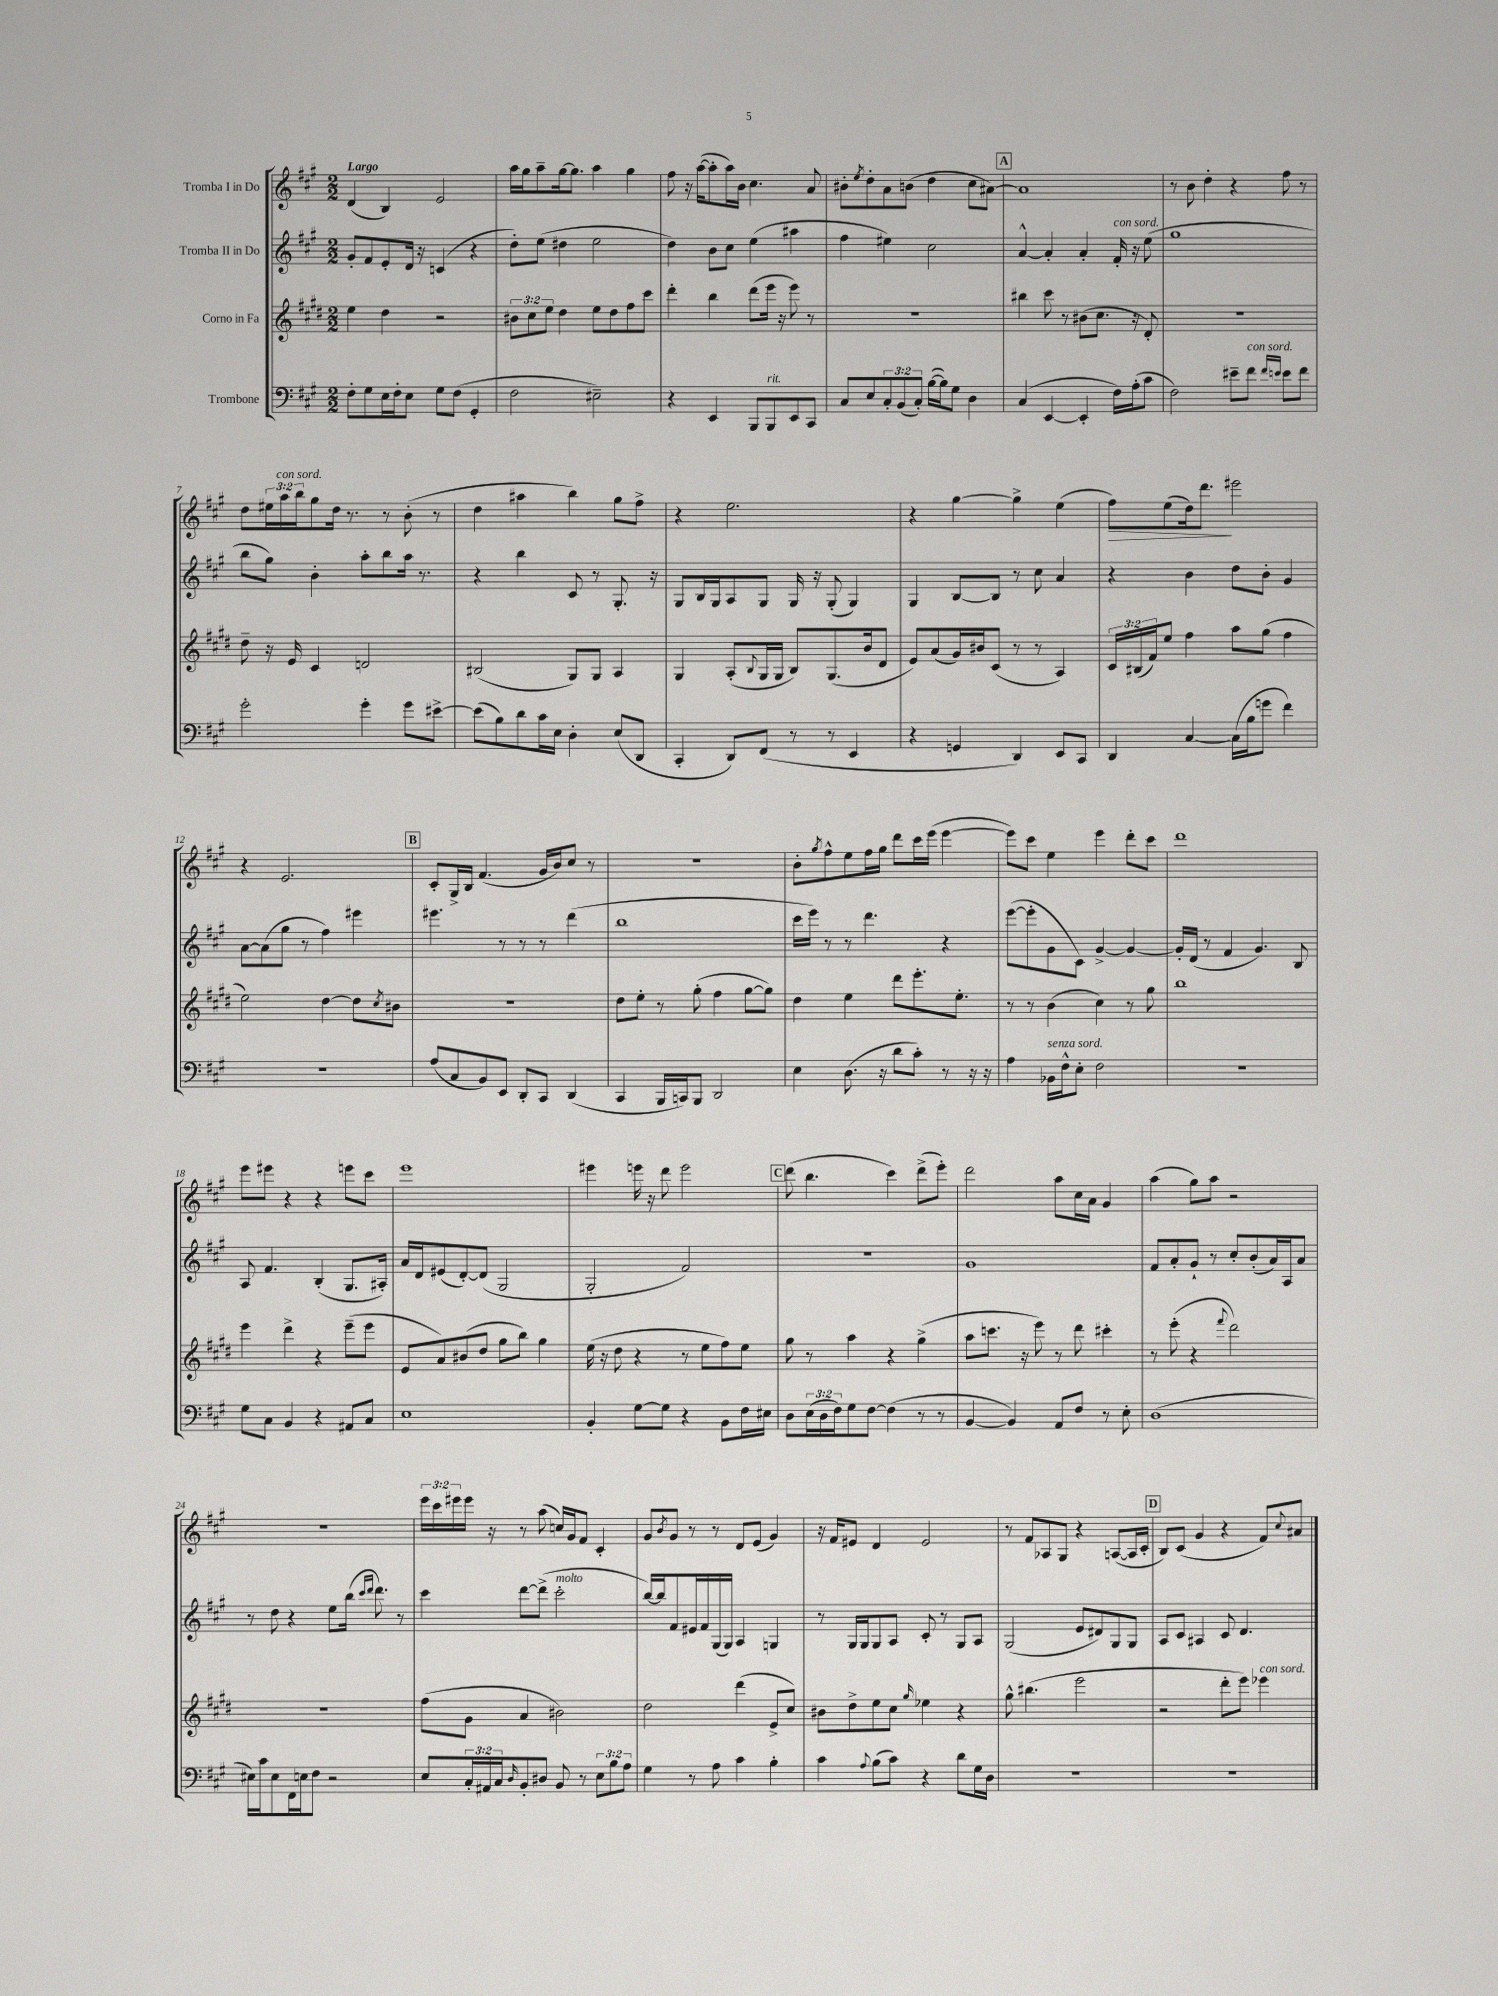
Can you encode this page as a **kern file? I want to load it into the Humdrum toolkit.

**kern	**kern	**kern	**kern
*staff4	*staff3	*staff2	*staff1
*clefF4	*clefG2	*clefG2	*clefG2
*k[f#c#g#]	*k[f#c#g#d#]	*k[f#c#g#]	*k[f#c#g#]
*M2/2	*M2/2	*M2/2	*M2/2
8F#'	4ee	8g#'	(4d
8G#	.	8f#	.
16E	4dd#	8e'	4B)
16F#'	.	.	.
8E	.	16d	.
.	.	16r	.
8G#	2r	(4c	2e
(8F#	.	.	.
4GG#'	.	4r	.
=	=	=	=
2F#	12b#	8dd')	16aa
.	.	.	16gg#
.	12cc#	.	.
.	.	(8ee	8aa~
.	12ee	.	.
.	4dd#	4dd#	[16gg#
.	.	.	8.gg#]
2E#~)	8ee	2ee	4aa
.	8dd#	.	.
.	8ff#	.	4gg#
.	8ccc#	.	.
=	=	=	=
4r	4ddd#'	4dd)	8ff#
.	.	.	16r
.	.	.	([16aa
4EE	4bb	8b	8aa']
.	.	8cc#	16aa)
.	.	.	16b
8BBB	(8ddd#	(4ee	4.cc#
8BBB	16eee	.	.
.	16r	.	.
8EE	8eee)	4aa#	.
8CC#	8r	.	8a
=	=	=	=
8C#	1r	4ff#	8b#'
.	.	.	8qee
8E	.	.	8dd'
12C#'	.	4ee#)	8a
(12BB	.	.	.
.	.	.	(8b
12C#')	.	.	.
([16B	.	2cc#	4dd
16B])	.	.	.
8G#	.	.	.
4D	.	.	8cc#
.	.	.	[8a#)
=	=	=	=
(4C#	4bb#	[4a^^	1a#]
[4EE	8ccc#	4a']	.
.	8r	.	.
4EE']	(8b#	4a'	.
.	8.cc#	.	.
16F#)	.	16f#'	.
(16A'	16r	16r	.
8c#	8d#')	(8ee	.
=	=	=	=
2F#)	1r	1gg#	8r
.	.	.	8b
.	.	.	4dd'
8e#~	.	.	4r
8f#	.	.	.
16qqf#	.	.	.
16qqe	.	.	.
8e	.	.	8ff#
8f#	.	.	8r
=	=	=	=
2g#'	8dd#~	8bb	8dd
.	16r	8gg#)	24ee#
.	.	.	24aa
.	16e	.	.
.	.	.	24bb
.	4c#	4b'	8gg#
.	.	.	16dd
.	.	.	8.r
4g#'	2d	8aa'	.
.	.	8bb	8r
8g#	.	16aa	(8b'
.	.	8.r	.
[8e#^	.	.	8r
=	=	=	=
(8e#]	(2B#	4r	4dd
8B)	.	.	.
8d	.	4bb	4aa#
16c#	.	.	.
16E	.	.	.
4D'	8G#)	8c#	4bb)
.	8G#	8r	.
(8E	4A	8.G#'	8gg#
8DD	.	.	8ff#^
.	.	16r	.
=	=	=	=
4CC#'	4G#	8G#	4r
.	.	16B	.
.	.	16G#	.
8DD)	(8A'	8A	2.ee
.	8qqB	.	.
(8FF#	16G#	8G#	.
.	16G#	.	.
8r	8B)	16G#	.
.	.	16r	.
8r	(8.G#	(8G#'	.
4EE	.	4G#)	.
.	16b	.	.
.	8d#	.	.
=	=	=	=
4r	8e)	4G#	4r
.	(8a	.	.
4GG	16g#)	[8B	[4gg#
.	16b#	.	.
.	(8c#	8B]	.
4DD)	8r	8r	4gg#^]
.	8r	8cc#	.
8EE	4A)	4a	(4ee
8CC#	.	.	.
=	=	=	=
4DD	24c#	4r	8ff#)
.	(24B#	.	.
.	24f#)	.	.
.	8ee	.	(8ee
[4C#	4ff#	4b	16dd)
.	.	.	8.ddd
(16C#]	8aa	8dd	2eee#
16B	.	.	.
8g	(8gg#	8b'	.
4f#)	4ff#	4g#	.
=	=	=	=
1r	2ee)	[8a	4r
.	.	(8a]	.
.	.	8gg#	2.e
.	.	8r	.
.	[4dd#	4ff#)	.
.	8dd#]	4eee#	.
.	8qcc#	.	.
.	8b#	.	.
=	=	=	=
(8A	1r	4.eee#	8c#'
8C#	.	.	16G#^
.	.	.	16B
8BB)	.	.	(4.f#
8EE	.	8r	.
8DD'	.	8r	.
8CC#	.	8r	16g#
.	.	.	16b)
(4DD	.	(4ddd	8cc#
.	.	.	8r
=	=	=	=
4CC#	8dd#	1bb	1r
.	8ee'	.	.
16BBB	8r	.	.
16CC)	.	.	.
8BBB	(8gg#'	.	.
2DD	4ff#	.	.
.	[8gg#	.	.
.	8gg#])	.	.
=	=	=	=
4E	4dd#	16ccc#	8b'
.	.	16eee)	.
.	.	.	8qgg#
.	.	8r	8ff#^^
(8.D	4ee	8r	8ee
.	.	4.ddd	16ff#
16r	.	.	16gg#
8d	8ddd#	.	8ddd
8c#')	8.eee'	.	16ccc#
.	.	.	(16eee
8r	.	4r	[4eee
.	8.ee'	.	.
16r	.	.	.
16r	.	.	.
=	=	=	=
4A	8r	([8eee	8eee])
.	8r	8eee']	8ccc#
16BB-	(4b	8g#	4ee
16F#^^	.	.	.
8E'	.	8c#)	.
2F#	4cc#)	[4g#^	4eee
.	8r	4g#_	8ddd'
.	8gg#	.	8ccc#
=	=	=	=
1r	1bb	16g#']	1ddd
.	.	(16d	.
.	.	8r	.
.	.	4f#	.
.	.	4.g#)	.
.	.	8B	.
=	=	=	=
8G#	4eee	8A	8eee
8C#	.	4.f#	8eee#
4BB	4ddd#^	.	4r
4r	4r	(4B'	4r
8AA#	(8eee~	8.G#	8eee
8C#	8eee	.	8ccc#
.	.	16A#')	.
=	=	=	=
1E	8e	16a	1eee
.	.	16d	.
.	8a)	(8e#	.
.	(8b#	[8d')	.
.	8dd#	(8d]	.
.	8gg#	2G#	.
.	8bb)	.	.
.	4gg#	.	.
=	=	=	=
4BB'	(16ee	2G#'	4eee#
.	16r	.	.
.	8dd#	.	.
[8G#	4r	.	16eee
.	.	.	16r
8G#]	.	.	8ddd
4r	8r	2f#)	2eee
.	8ee	.	.
8BB	8ff#)	.	.
16F#	8ee	.	.
16E#	.	.	.
=	=	=	=
8D	8gg#	1r	(8ddd
(24E	8r	.	4.bb
24D	.	.	.
24F#)	.	.	.
8G#	4aa	.	.
[8F#	.	.	.
(4F#]	4r	.	4ccc#)
8r	(4gg#^	.	(8ddd^
8r	.	.	8eee')
=	=	=	=
[4BB	8aa	1g#	2ddd
.	8.ccc	.	.
4BB])	.	.	.
.	16r	.	.
.	8eee)	.	.
8AA	8r	.	8aa
8F#	8ddd#	.	16cc#
.	.	.	16a
8r	4ccc#'	.	4g#
8E'	.	.	.
=	=	=	=
(1D	8r	8f#	(4aa
.	(8eee'	8a'	.
.	4r	8g#`	8gg#)
.	.	8r	8aa
.	8qqfff#	.	.
.	2ddd#)	8cc#'	2r
.	.	(8b'	.
.	.	16a)	.
.	.	16A	.
.	.	8a	.
=	=	=	=
16E#)	1r	8r	1r
16c#	.	.	.
8E#	.	8dd	.
16FF#	.	4r	.
16E	.	.	.
8F#	.	.	.
2r	.	8ee	.
.	.	(16bb	.
.	.	16qqccc#	.
.	.	16qqddd	.
.	.	8.ddd)	.
.	.	8r	.
=	=	=	=
8E	(8ff#	4ccc#	24eee
.	.	.	24ccc#
.	.	.	24eee#
24C#'	8g#	.	16eee#
24AA#	.	.	.
.	.	.	16r
24C#	.	.	.
16qqD	.	.	.
8BB'	4a	[8ddd	8r
8D#	.	(8ddd^]	(8aa
8BB	2b#)	2ccc#'	16cc)
.	.	.	16g#
8r	.	.	8f#
12E	.	.	4c#'
12B	.	.	.
12A	.	.	.
=	=	=	=
4G#	2dd#	[16bb)	8g#
.	.	16bb]	.
.	.	.	8qb
.	.	8f#	8g#
8r	.	16e#	8r
.	.	16f#	.
8A	.	(16G#	8r
.	.	16G#)	.
4c#	(4ddd#	4A	8d
.	.	.	(8e
4B'	8e^	4G	4g#)
.	8cc#)	.	.
=	=	=	=
4c#	8b#	8r	16r
.	.	.	16f#
.	8dd#^	16G#	8e#
.	.	16G#	.
8qqA	.	.	.
(8B	8ee	8G#	4d
8c#)	8cc#	8A	.
.	16qqgg#	.	.
4r	4ee-	8c#'	2e#
.	.	8r	.
8d	4r	8G#	.
16G#	.	8A	.
16D	.	.	.
=	=	=	=
1r	8gg#^^	(2G#	8r
.	(4.bb#	.	8f#
.	.	.	8A-
.	.	.	8G#
.	2eee	8e	4r
.	.	8d#)	.
.	.	8G#	([8A
.	.	8G#	16A]
.	.	.	16c#'
=	=	=	=
1r	2r	8A	8B)
.	.	8c#	(8c#
.	.	4A#	4g#
.	8ddd#'	8c#	4r
.	8eee)	4.d	.
.	4eee-	.	8f#)
.	.	.	8qqcc#
.	.	.	8a#
==	==	==	==
*-	*-	*-	*-
